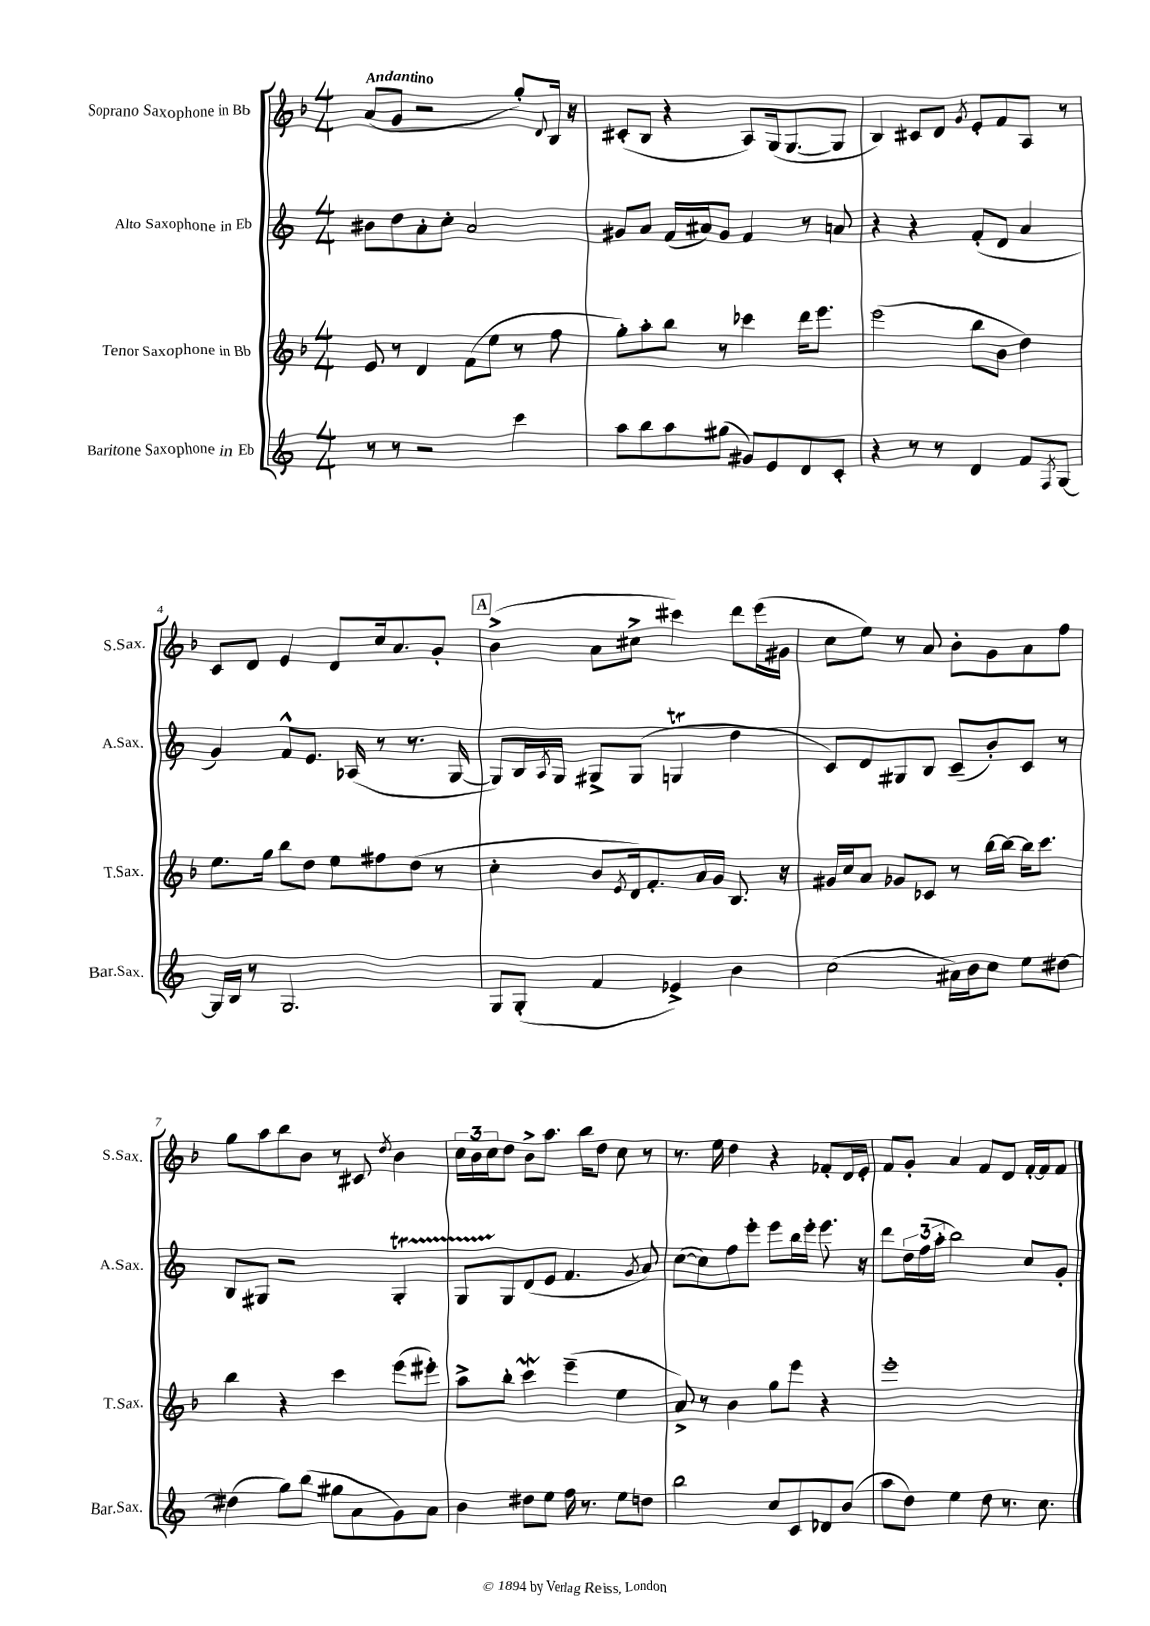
<<
\new StaffGroup <<
\new Staff = "s0" \with { instrumentName = "Soprano Saxophone in Bb" shortInstrumentName = "S.Sax." } {
    \clef treble \key f \major \numericTimeSignature \time 4/4 \tempo "Andantino"
    a'8( g'8 r2 g''8-.) \appoggiatura { d'8 } bes16 r16 |
    cis'8-.( bes8 r4 a8) g16( g8.~ g8 |
    bes4) cis'8 d'8 \acciaccatura { g'8 } e'8-. f'8 a8 r8 |
    c'8 d'8 e'4 d'8 c''16 a'8. g'8-. |
    \mark \markup { \box "A" } bes'4->( a'8 cis''8-> cis'''4) d'''8 e'''16( gis'16 |
    c''8 e''8) r8 a'8 bes'8-. g'8 a'8 f''8 |
    g''8 a''8 bes''8 bes'8 r8 cis'8 \acciaccatura { d''8 } bes'4 |
    \tuplet 3/2 { c''16 bes'16 c''16 } d''8 bes'8-> a''8. bes''16 d''8 c''8 r8 |
    r8. e''16 d''4 r4 fes'8-. d'16 e'16-. |
    f'8 g'8-. a'4 f'8 d'8 f'16~-. f'16 f'8 \bar "|." |
}
\new Staff = "s1" \with { instrumentName = "Alto Saxophone in Eb" shortInstrumentName = "A.Sax." } {
    \clef treble \key c \major \numericTimeSignature \time 4/4
    bis'8 d''8 a'8-. c''8-. a'2 |
    gis'8 a'8 f'16( ais'16) gis'8 f'4 r8 a'8 |
    r4 r4 f'8-.( d'8 a'4 |
    g'4) f'8-^ e'8. aes16( r8 r8. g16~ |
    \mark \markup { \box "A" } g8) b16 \acciaccatura { a8 } g16 gis8-> gis8( g4\trill d''4 |
    c'8) d'8 gis8 b8 c'8--( b'8-.) c'8 r8 |
    b8 gis8 r2 gis4-.\startTrillSpan |
    g8 g8\stopTrillSpan d'8( e'8 f'4. \acciaccatura { g'8 } a'8) |
    c''8~( c''8) f''8 e'''8-. e'''8 b''16 e'''16-. e'''8. r16 |
    d'''8 \tuplet 3/2 { d''16 f''16( a''16-. } b''2) c''8 g'8-. \bar "|." |
}
\new Staff = "s2" \with { instrumentName = "Tenor Saxophone in Bb" shortInstrumentName = "T.Sax." } {
    \clef treble \key f \major \numericTimeSignature \time 4/4
    e'8 r8 d'4 f'8( e''8 r8 f''8 |
    g''8-.) a''8-. bes''8 r8 ces'''4 d'''16 e'''8. |
    e'''2( bes''8 bes'8 d''4) |
    e''8. g''16 bes''8 d''8 e''8 fis''8 d''8( r8 |
    \mark \markup { \box "A" } c''4-. bes'8 \acciaccatura { e'8 } d'16) f'8.-. a'16 g'16 bes8. r16 |
    gis'16 c''16 a'8 ges'8 ces'8 r8 bes''16~ bes''16~ bes''16 c'''8. |
    bes''4 r4 c'''4 e'''8( eis'''8-.) |
    a''8-> bes''8-. c'''4\mordent e'''4--( e''4 |
    a'8->) r8 bes'4 g''8 e'''8 r4 |
    e'''1-. \bar "|." |
}
\new Staff = "s3" \with { instrumentName = "Baritone Saxophone in Eb" shortInstrumentName = "Bar.Sax." } {
    \clef treble \key c \major \numericTimeSignature \time 4/4
    r8 r8 r2 c'''4 |
    a''8 b''8 a''8 gis''8( gis'8) e'8 d'8 c'8-. |
    r4 r8 r8 d'4 f'8 \acciaccatura { f8 } g8~ |
    g16 b16 r8 g2. |
    \mark \markup { \box "A" } g8 g8-.( f'4 ees'4->) b'4 |
    c''2( ais'16) b'16 c''8 e''8 dis''8~ |
    dis''4( g''8) b''8( gis''8 a'8 g'8) a'8 |
    b'4 dis''8 e''8 f''16 r8. e''8 d''8 |
    b''2 c''8 c'8 des'8 b'8( |
    a''8 d''8) e''4 d''8 r8. c''8. \bar "|." |
}
>>
>>
